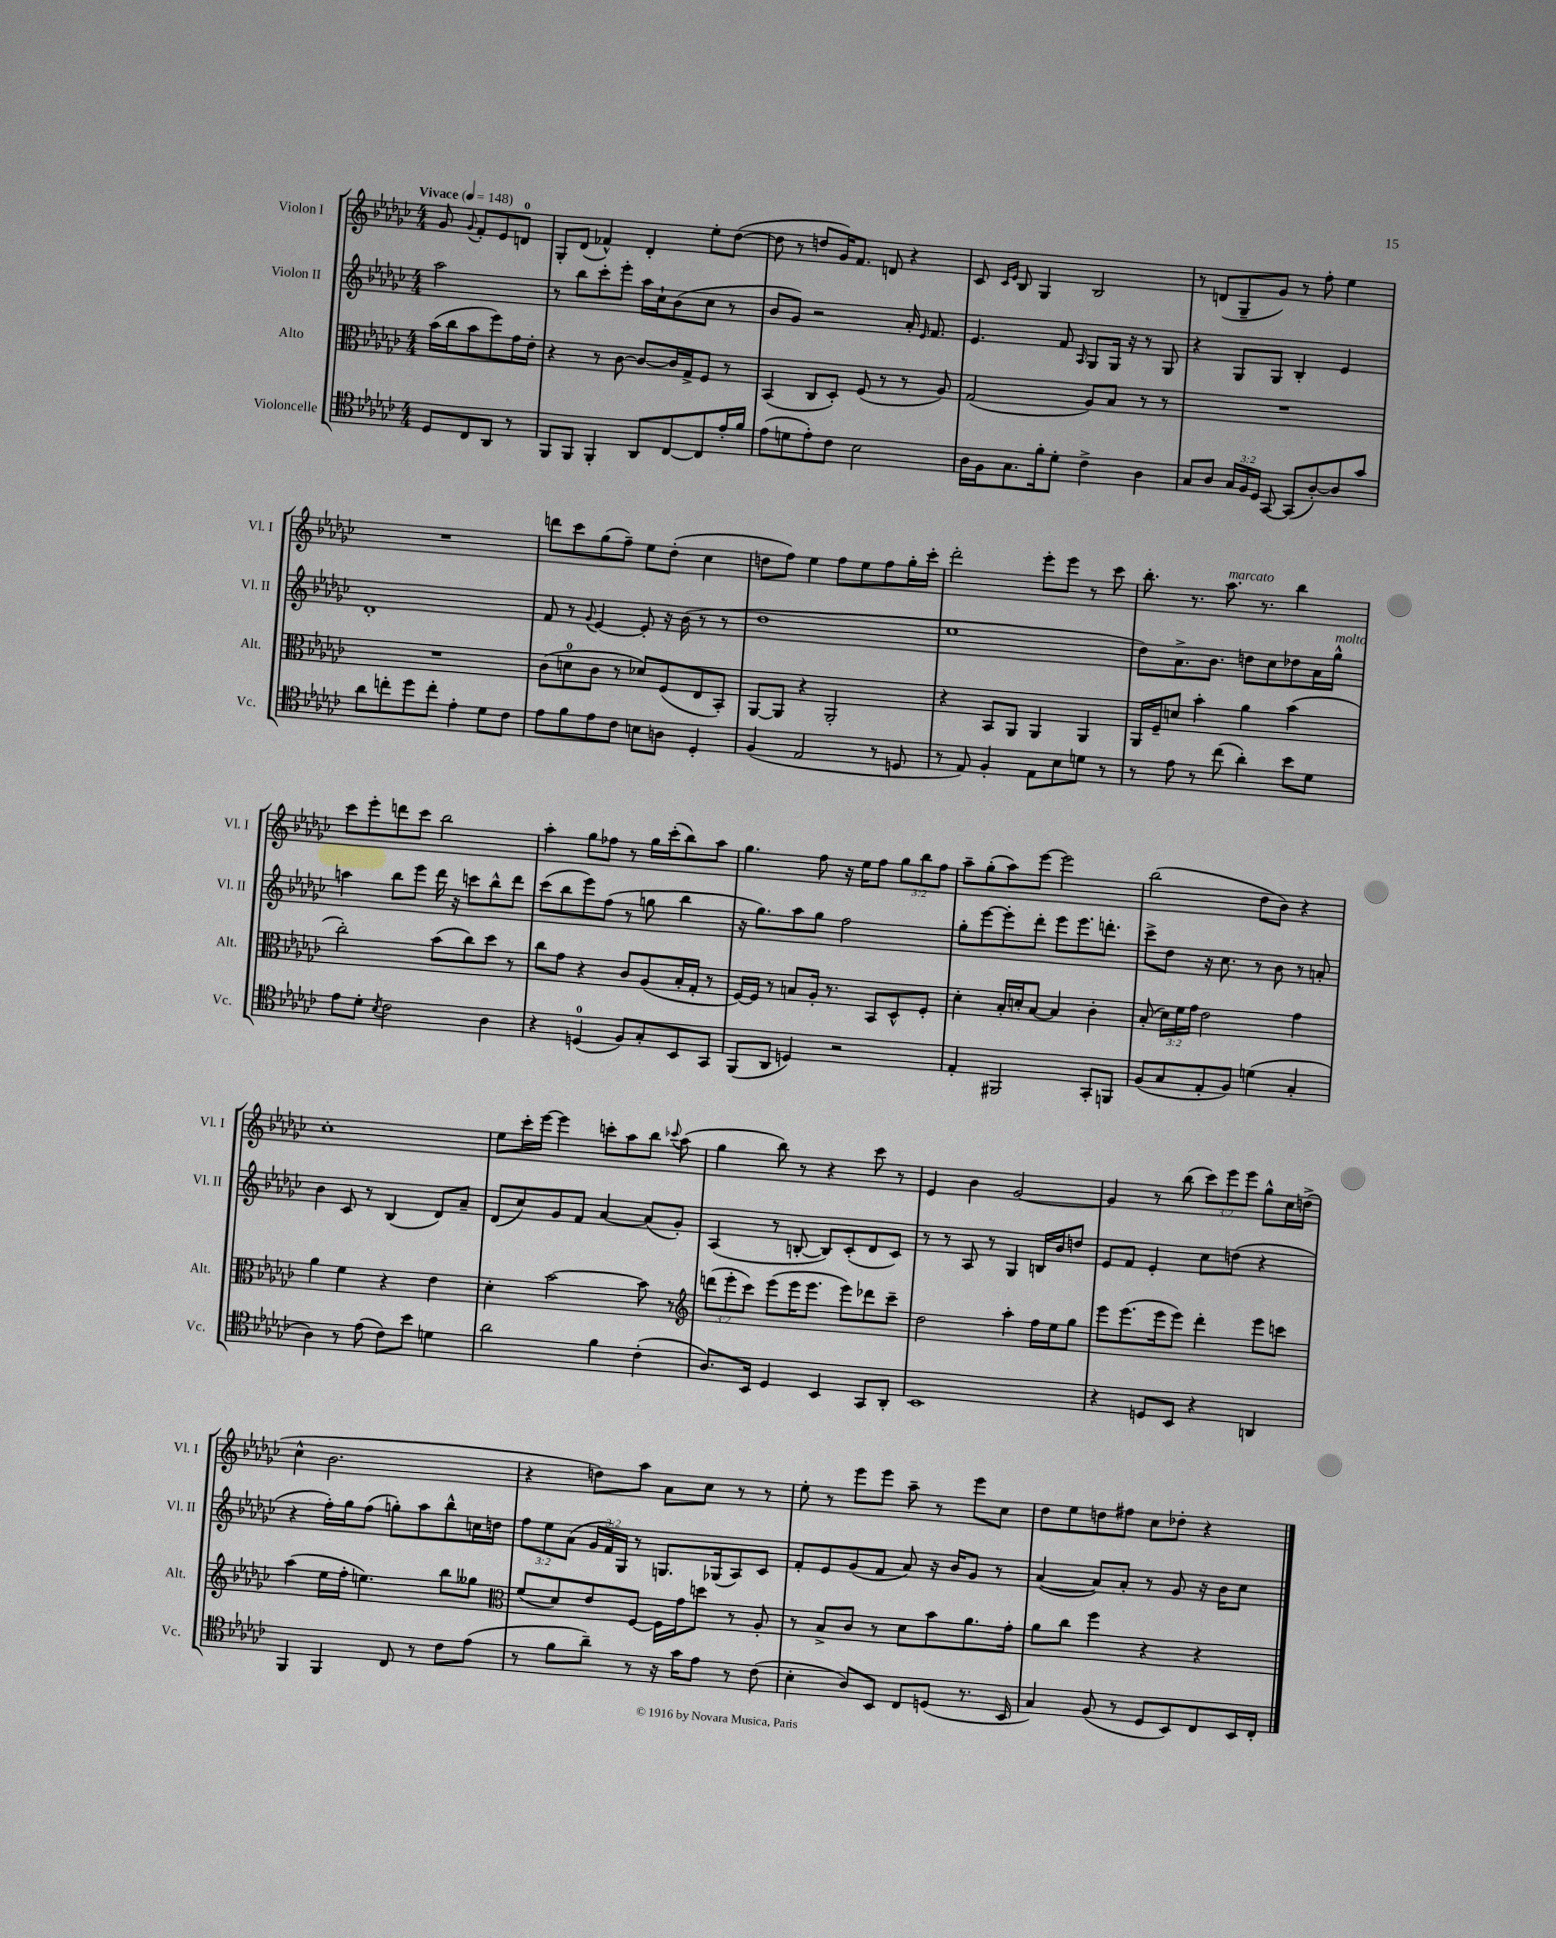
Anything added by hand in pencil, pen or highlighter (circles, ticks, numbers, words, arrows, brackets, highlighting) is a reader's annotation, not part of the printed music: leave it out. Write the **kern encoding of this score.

**kern	**kern	**kern	**kern
*staff4	*staff3	*staff2	*staff1
*clefC4	*clefC3	*clefG2	*clefG2
*k[b-e-a-d-g-c-]	*k[b-e-a-d-g-c-]	*k[b-e-a-d-g-c-]	*k[b-e-a-d-g-c-]
*M4/4	*M4/4	*M4/4	*M4/4
*MM148	*MM148	*MM148	*MM148
8D-/L	(16b-\LL	2aa-\	8g-/
.	16cc-\J	.	.
.	.	.	8qqg-/
8C-/	8b-\	.	8f'/L
8AA-/J	8ff\)	.	8e-/
8r	16g-\L	.	8d/J
.	16e-'\JJ	.	.
=	=	=	=
8FF/L	4r	8r	8G-'/L
8FF/J	.	8bb-\L	(8d-/J
4FF'/	8r	8ccc-'\	4f-^^/)
.	[8c-\	8eee-'\J	.
8AA-/L	8c-/_L	16aa-\LL	4d-'/
.	.	16cc-`\J	.
[8C-/	16c-/]L	(8b-\	.
.	16G-^/J	.	.
8C-/]	8F/J	8cc-\J	8ee-'\L
16e-'/L	8r	8r	([8dd-\J
16f/JJ	.	.	.
=	=	=	=
(8e-\L	(4BB-/	8b-/L	8dd-\]
8d\	.	8g-/J)	8r
8e-'\)	8C-/L	2r	8dd/L
8c-\J	8D-'/J)	.	16g-/K)
.	.	.	8.f/J
2B-\	(8F/	.	.
.	8r	.	8d/
.	8r	16a-'/	4r
.	.	16qqe-/	.
.	.	8.f/	.
.	8A-/)	.	.
=	=	=	=
16A-\LL	(2G-/	4.e-/	8c-/
16F\J	.	.	.
.	.	.	16qqc-/LL
.	.	.	16qqe-/JJ
8.G-\	.	.	8B-/
.	.	.	4G-/
16f'\k	.	.	.
8d-'\J	.	8f/	.
.	.	16qqA-/	.
4c-^\	8A-/L)	8G-/L	2B-/
.	8B-/J	16G-/Jk	.
.	.	16r	.
4A-\	8r	8r	.
.	8r	8G-/	.
=	=	=	=
8G-/L	1r	4r	8r
8A-/J	.	.	(8d/L
24G-/LL	.	8G-/L	8G-~/
24F/	.	.	.
24D-/JJ	.	.	.
[8GG-/	.	8G-/J	8g-/J)
(8GG-/]L	.	4B-'/	8r
[8A-'/)	.	.	8ff'\
8A-/]	.	4e-/	4ee-\
8g-/J	.	.	.
=	=	=	=
8a-\L	1r	1d-'	1r
8cc'\	.	.	.
8dd-\	.	.	.
8cc'\J	.	.	.
4e-'\	.	.	.
8d-\L	.	.	.
8c-\J	.	.	.
=	=	=	=
8e-\L	(8c-\L	8f/	8ddd\L
8f\	8d\	8r	8ccc-\
.	.	8qqg-/	.
8e-\	8c-\J	[4e-/	(8gg-\
8c-\J	8r	.	8ff~\J)
8B\L	8d-/L)	8e-'/]	8ee-\L
8A\J	(8F/	16r	(8dd-'\J
.	.	(16b-\	.
4D-'/	8E-/	8r	4cc-\
.	8BB-'/J)	8r	.
=	=	=	=
(4F/	[8AA-/L	1dd-	8dd\L
.	8AA-/]J	.	8ff\J)
2E-/	4r	.	4ee-\
.	2AA-'/	.	8ff\L
.	.	.	8ee-\
8r	.	.	8ff\
8D/	.	.	16gg-'\L
.	.	.	16ccc-'\JJ
=	=	=	=
8r	4r	1ee-	2ddd-'\
8E-/)	.	.	.
4F'/	8BB-/L	.	.
.	8AA-/J	.	.
8E-\L	4AA-/	.	8eee-'\L
8B-\	.	.	8eee-\J
8d\J	4AA-/	.	8r
8r	.	.	8ccc-\
=	=	=	=
8r	16AA-/LL	8dd-\L)	8.bb-'\
.	16F~/J	.	.
8e-\	8d/J	8.a-^\	.
.	.	.	8.r
8r	4b-'\	.	.
.	.	8.b-\J	.
(8cc-\	.	.	8.aa-\
4a-'\)	4a-\	8dd\L	.
.	.	.	8.r
.	.	8cc-\	.
8b-\L	(4b-\	8dd-\	4bb-\
8d-\J	.	16a-\L	.
.	.	16gg-^^\JJ	.
=	=	=	=
8e-\L	2cc-'\)	4aa\	8ccc-\L
8d-'\J	.	.	8eee-'\
8qB-/	.	.	.
2c-\	.	8bb-\L	8ddd\
.	.	8eee-\J	8ccc-\J
.	(8b-\L	16ddd-\	2bb-\
.	.	16r	.
.	8cc-\)	8ccc\L	.
4A-\	8dd-\J	8bb-^^\	.
.	8r	8ddd-\J	.
=	=	=	=
4r	8cc-\L	(8ccc-\L	4aa-'\
.	8g-\J	8bb-\	.
(4D/	4r	8eee-\)	8gg-\L
.	.	(8ff\J	8ff-\J
8F/L)	8c-/L	8r	8r
8G-'/	(8A-/	8gg\	16gg-\LL
.	.	.	(16ccc-'\J
8BB-/	16B-'/L	4bb-\	8bb-\)
.	16G-'/JJ	.	.
8GG-/J	8r	.	8aa-\J
=	=	=	=
(8FF/L	[16F/LL)	16r	4.gg-\
.	16F/]JJ	8.gg-\L)	.
8AA-/J	8r	.	.
4D/)	8B/L	8aa-\	.
.	16A-'/Jk	8gg-\J	8ff\
.	8.r	.	.
2r	.	2ff\	16r
.	.	.	16ee-\LK
.	8BB-/L	.	8ff\J
.	8D-^^/	.	12gg-\L
.	.	.	12bb-\
.	8F'/J	.	.
.	.	.	12ff\J
=	=	=	=
4E-'/	4d-'\	8gg-'\L	8aa-~\L
.	.	[8eee-\	(8gg-'\
2FF#/	16B-'/LL	8eee-'\]	8aa-\)
.	16d'/J	.	.
.	[8B-/J	8ddd-'\J	[8eee-\J
.	4B-/]	8eee-\L	2eee-\]
.	.	8.eee-\	.
8GG-'/L	4c-'\	.	.
.	.	8.ddd'\J	.
8FF/J	.	.	.
=	=	=	=
(8F/L	(8B-'/	8ccc-^\L	(2bb-\
8G-/	24d-\LL)	8dd-\J	.
.	24f\	.	.
.	24g-\JJ	.	.
8E-'/	2e-\	16r	.
.	.	8.cc-\	.
8F/J)	.	.	.
(4d\	.	8r	8dd-\L
.	.	8b-\	8b-\J)
4G-'/	4g-\	8r	4r
.	.	8a'/	.
=	=	=	=
4A-\)	4a-\	4b-\	1cc-'
8r	4f\	8c-/	.
(8e-\	.	8r	.
8c-\L)	4r	(4B-/	.
8b-\J	.	.	.
4d\	4e-\	8d-/L)	.
.	.	8a-~/J	.
=	=	=	=
2a-\	4d-'\	(8d-/L	8ee-\L
.	.	8cc-/)	16ccc-'\L
.	.	.	[16eee-\JJ
.	[2b-\	8g-/	4eee-\]
.	.	8f/J	.
4f\	.	[4a-/	8ccc'\L
.	.	.	8aa-\
(4c-'\	8b-\]	(8a-/]L	8bb-\J
.	.	.	8qqccc-/
.	8r	8g-'/J)	(8aa-\
=	=	=	=
*	*clefG2	*	*
8.A-/L)	(12ddd\L	(4A-/	4gg-\
.	12eee-'\	.	.
.	12ccc-\J)	.	.
16BB-/Jk	.	.	.
4D-/	(8eee-\L	8r	8bb-\)
.	16eee-\K	[8B'/	8r
.	8.eee-\J	.	.
4BB-/	.	8B/]L)	4r
.	8eee-\L)	(8c-'/	.
8GG-/L	8ddd-\	8d-/	8ccc-\
8AA-'/J	8ccc-~\J	8c-/J)	8r
=	=	=	=
1BB-	2dd-\	8r	4e-/
.	.	8r	.
.	.	8A-/	4b-\
.	.	8r	.
.	4aa-'\	4G-/	[2g-/
.	16ff\LL	16B/LL	.
.	16ee-\J	16b-/J	.
.	8gg-\J	8dd/J	.
=	=	=	=
4r	8eee-\L	8e-/L	4g-/]
.	(8.eee-\	8f/J	.
8D/L	.	4e-'/	8r
.	16eee-\k	.	.
8BB-/J	8eee-\J)	.	(8bb-\
4r	4ddd-'\	8cc-\L	12ccc-\L)
.	.	.	12eee-\
.	.	(8dd\J	.
.	.	.	12eee-\J
4AA/	8eee-\L	4r	8gg-^^\L
.	8ccc\J	.	16cc-\L
.	.	.	(16dd^\JJ
=	=	=	=
4FF/	(4aa-\	4r	4cc-^^\
4FF/	16ee-\LL	16ff'\LL)	2.b-\
.	16ff'\JJ	16gg-\J	.
.	4.ee\)	(8ff\J	.
8C-/	.	8gg'\L)	.
8r	.	8aa-\	.
8c-\L	8bb-\L	8bb-^^\	.
(8e-\J	8gg--\J	16cc\L	.
.	.	16dd\JJ	.
=	=	=	=
*	*clefC3	*	*
8r	(8f/L	12ff\L	4r
.	.	12ee-\	.
8f\L	8d-/)	.	.
.	.	(12a-\J	.
8a-~\J)	8e-/	24g-/LL	8dd\L)
.	.	24f/)	.
.	.	24G-/JJ	.
8r	[8F/J	8r	8aa-\J
16r	16F\]LL	8.G/L	8a-\L
16g-\LK	16g-\J	.	.
8e-\J	8dd\J	.	8cc-\J
.	.	(16G-/k	.
8r	8r	8A-/)	8r
(8c-\	8A-'/	8c-/J	8r
=	=	=	=
4B-'\	8r	8f'/L	8ee-'\
.	8B-^/L	8e-/	8r
8A-/L)	8c-/J	(8g-/	8eee-\L
8BB-/J	8r	8f/J	8eee-\J
8C-/L	8d-\L	8a-/)	8aa-~\
(8D/J	8b-\	16r	8r
.	.	16b-/LK	.
8.r	8.a-\	8g-/J	8eee-\L
.	.	8r	8cc-\J
16BB-/	16g-'\Jk	.	.
=	=	=	=
4G-/)	8a-\L	([4a-/	8dd-\L
.	8cc-\J	.	8ee-\
(8F/	4ff\	8a-/]L)	8dd\
8r	.	8a-'/J	8ff#\J
8D-/L	4r	8r	8cc-\L
8BB-/)	.	8g-/	8dd-'\J
8C-/	4r	16r	4r
.	.	16b-\LK	.
16BB-/L	.	8cc-\J	.
16C-'/JJ	.	.	.
==	==	==	==
*-	*-	*-	*-
